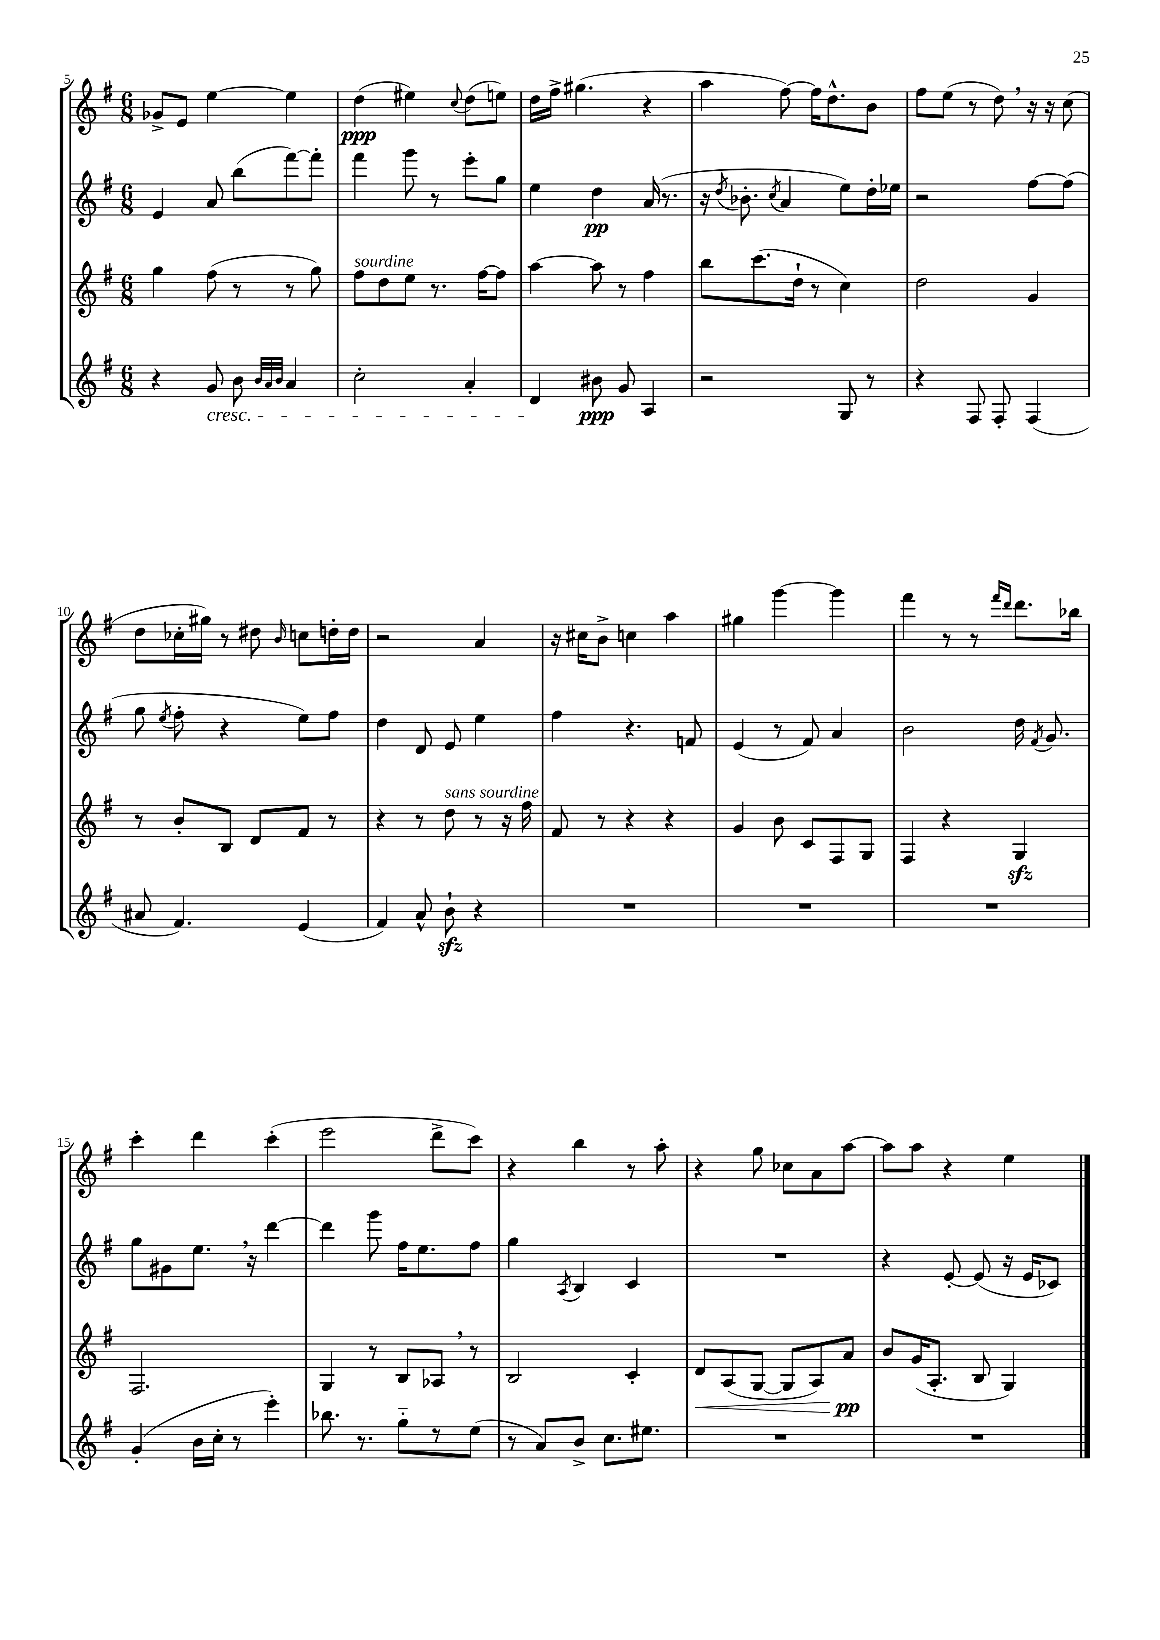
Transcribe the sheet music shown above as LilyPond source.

<<
\new StaffGroup <<
\new Staff = "s0" {
    \clef treble \key g \major \numericTimeSignature \time 6/8
    \autoBeamOff ges'8[-> e'8] e''4~ e''4 |
    d''4\ppp( eis''4) \appoggiatura { c''8 } d''8[( e''8]) |
    d''16[ fis''16]-> gis''4.( r4 |
    a''4 fis''8~) fis''16[ d''8.-^ b'8] |
    fis''8[ e''8]( r8 d''8) \breathe r16 r16 c''8( |
    d''8[ ces''16-. gis''16]) r8 dis''8 \grace { b'16 } c''8[ d''16-. d''16] |
    r2 a'4 |
    r16 cis''16[ b'8]-> c''4 a''4 |
    gis''4 g'''4~ g'''4 |
    fis'''4 r8 r8 \grace { fis'''16[ d'''16] } d'''8.[ bes''16] |
    c'''4-. d'''4 c'''4-.( |
    e'''2 d'''8[-> c'''8]) |
    r4 b''4 r8 a''8-. |
    r4 g''8 ces''8[ a'8 a''8]~ |
    a''8[ a''8] r4 e''4 \bar "|." |
}
\new Staff = "s1" {
    \clef treble \key g \major \numericTimeSignature \time 6/8
    \autoBeamOff e'4 a'8 b''8[( fis'''8~) fis'''8]-. |
    fis'''4 g'''8 r8 e'''8[-. g''8] |
    e''4 d''4\pp a'16( r8. |
    r16 \acciaccatura { d''8 } bes'8.-. \acciaccatura { c''8 } a'4 e''8[) d''16-. ees''16] |
    r2 fis''8[~ fis''8]( |
    g''8 \acciaccatura { e''8 } fis''8-. r4 e''8[) fis''8] |
    d''4 d'8 e'8 e''4 |
    fis''4 r4. f'8 |
    e'4( r8 fis'8) a'4 |
    b'2 d''16 \acciaccatura { fis'8 } g'8. |
    g''8[ gis'8 e''8.] \breathe r16 d'''4~ |
    d'''4 g'''8 fis''16[ e''8. fis''8] |
    g''4 \acciaccatura { a8 } b4 c'4 |
    R2. |
    r4 e'8~-. e'8( r16 e'16[ ces'8]) \bar "|." |
}
\new Staff = "s2" {
    \clef treble \key g \major \numericTimeSignature \time 6/8
    \autoBeamOff g''4 fis''8( r8 r8 g''8) |
    fis''8[^\markup { \italic "sourdine" } d''8 e''8] r8. fis''16[~ fis''8] |
    a''4~ a''8 r8 fis''4 |
    b''8[ c'''8.( d''16]-! r8 c''4) |
    d''2 g'4 |
    r8 b'8[-. b8] d'8[ fis'8] r8 |
    r4 r8 d''8^\markup { \italic "sans sourdine" } r8 r16 fis''16 |
    fis'8 r8 r4 r4 |
    g'4 b'8 c'8[ fis8 g8] |
    fis4 r4 g4\sfz |
    fis2. |
    g4 r8 b8[ aes8] \breathe r8 |
    b2 c'4-. |
    d'8[\< a8( g8]~ g8[ a8) a'8]\pp\! |
    b'8[ g'16( a8.]-. b8 g4) \bar "|." |
}
\new Staff = "s3" {
    \clef treble \key g \major \numericTimeSignature \time 6/8
    \autoBeamOff r4 g'8\cresc b'8 \grace { b'32[ a'32 b'32] } a'4 |
    c''2-. a'4-. |
    d'4\! bis'8\ppp g'8 a4 |
    r2 g8 r8 |
    r4 fis8 fis8-. fis4( |
    ais'8 fis'4.) e'4( |
    fis'4) a'8-^ b'8-!\sfz r4 |
    R2. |
    R2. |
    R2. |
    g'4-.( b'16[ c''16]-. r8 e'''4-.) |
    bes''8. r8. g''8[-_ r8 e''8]( |
    r8 a'8[) b'8]-> c''8.[ eis''8.] |
    R2. |
    R2. \bar "|." |
}
>>
>>
\layout { \context { \Score currentBarNumber = #5 } }
